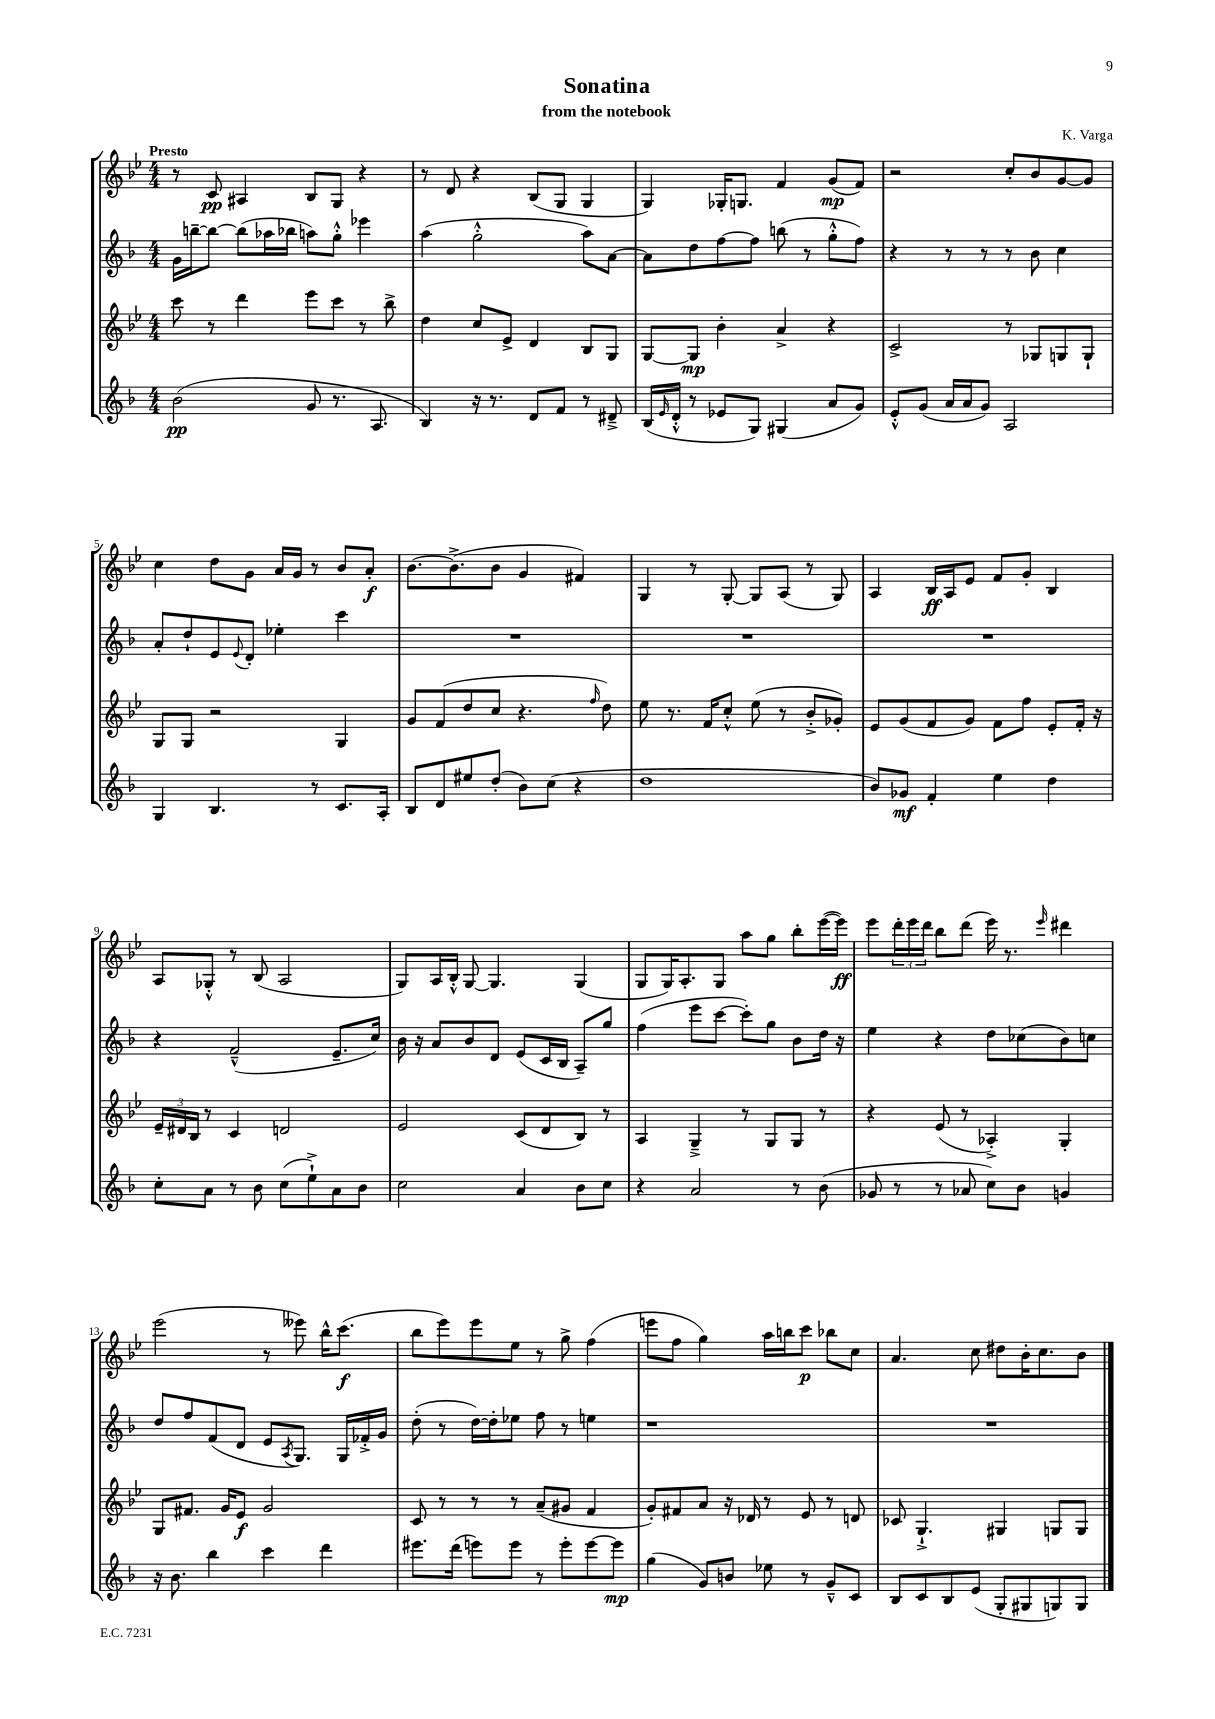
\header { title = "Sonatina" composer = "K. Varga" subtitle = "from the notebook" }
<<
\new StaffGroup <<
\new Staff = "s0" {
    \clef treble \key bes \major \numericTimeSignature \time 4/4 \tempo "Presto"
    r8 c'8\pp ais4 bes8 g8 r4 |
    r8 d'8 r4 bes8( g8 g4 |
    g4) ges16-. g8. f'4 g'8\mp( f'8) |
    r2 c''8-. bes'8 g'8~ g'8 |
    c''4 d''8 g'8 a'16 g'16 r8 bes'8 a'8-.\f |
    bes'8.~ bes'8.->( bes'8 g'4 fis'4) |
    g4 r8 g8~-. g8 a8( r8 g8) |
    a4 bes16\ff a16 ees'8 f'8 g'8-. bes4 |
    a8 ges8-.-^ r8 bes8( a2 |
    g8) a16 bes16-.-^ g8~ g4. g4( |
    g8 g16) a8.-. g8 a''8 g''8 bes''8-. ees'''16~( ees'''16\ff) |
    ees'''8 \tuplet 3/2 { d'''16-. ees'''16 d'''16 } bes''8 d'''8( ees'''16) r8. \grace { ees'''16 } dis'''4 |
    ees'''2( r8 eeses'''8) bes''16-^ c'''8.\f( |
    bes''8 ees'''8) ees'''8 ees''8 r8 g''8-> f''4( |
    e'''8 f''8 g''4) a''16 b''16 c'''8\p bes''8 c''8 |
    a'4. c''8 dis''8 bes'16-. c''8. bes'8 \bar "|." |
}
\new Staff = "s1" {
    \clef treble \key f \major \numericTimeSignature \time 4/4
    g'16 b''16~-- b''8~ b''8( aes''16 bes''16 a''8) g''8-.-^ ees'''4 |
    a''4( g''2-.-^ a''8) a'8~ |
    a'8 d''8 f''8~ f''8 b''8( r8 g''8-.-^ f''8) |
    r4 r8 r8 r8 bes'8 c''4 |
    a'8-. d''8-! e'8 \appoggiatura { e'8 } d'8-. ees''4-. c'''4 |
    R1 |
    R1 |
    R1 |
    r4 f'2---^( e'8.-- c''16) |
    bes'16 r16 a'8 bes'8 d'8 e'8( c'16 bes16 a8--) g''8 |
    f''4( e'''8 c'''8~ c'''8-.) g''8 bes'8 d''16 r16 |
    e''4 r4 d''8 ces''8( bes'8) c''8 |
    d''8 f''8 f'8( d'8 e'8 \acciaccatura { a8 } g8.) g16 fes'16-.-> g'16 |
    d''8-.( r8 d''16~) d''16-. ees''8 f''8 r8 e''4 |
    r1 |
    R1 \bar "|." |
}
\new Staff = "s2" {
    \clef treble \key bes \major \numericTimeSignature \time 4/4
    c'''8 r8 d'''4 ees'''8 c'''8 r8 bes''8-> |
    d''4 c''8 ees'8-> d'4 bes8 g8 |
    g8~ g8\mp bes'4-. a'4-> r4 |
    c'2-> r8 ges8 g8 g8-! |
    g8 g8 r2 g4 |
    g'8 f'8( d''8 c''8 r4. \grace { f''16 } d''8) |
    ees''8 r8. f'16 c''8-.-^ ees''8( r8 bes'8-.-> ges'8-.) |
    ees'8 g'8( f'8 g'8) f'8 f''8 ees'8-. f'16-. r16 |
    \tuplet 3/2 { ees'16-- dis'16 bes16 } r8 c'4 d'2 |
    ees'2 c'8( d'8 bes8) r8 |
    a4 g4---> r8 g8 g8 r8 |
    r4 ees'8( r8 aes4-.->) g4-. |
    g8 fis'8. g'16 ees'8\f g'2 |
    c'8 r8 r8 r8 a'8--( gis'8 f'4 |
    g'8-.) fis'8 a'8 r16 des'16 r8 ees'8 r8 d'8 |
    ces'8 g4.-!-> gis4 g8 g8 \bar "|." |
}
\new Staff = "s3" {
    \clef treble \key f \major \numericTimeSignature \time 4/4
    bes'2\pp( g'8 r8. a8. |
    bes4) r16 r8. d'8 f'8 r8 dis'8---> |
    bes16( \grace { e'16 } d'16-.-^ r8 ees'8 g8) gis4( a'8 g'8) |
    e'8-.-^ g'8( a'16 a'16 g'8) a2 |
    g4 bes4. r8 c'8. a16-. |
    bes8 d'8 eis''8 d''8-.( bes'8) c''8( r4 |
    d''1 |
    bes'8) ges'8\mf f'4-. e''4 d''4 |
    c''8-. a'8 r8 bes'8 c''8( e''8-!->) a'8 bes'8 |
    c''2 a'4 bes'8 c''8 |
    r4 a'2 r8 bes'8( |
    ges'8 r8 r8 aes'8 c''8) bes'8 g'4 |
    r16 bes'8. bes''4 c'''4 d'''4 |
    eis'''8. d'''16( e'''8) e'''8 r8 e'''8-. e'''8~ e'''8\mp |
    g''4( g'8) b'8 ees''8 r8 g'8---^ c'8 |
    bes8 c'8 bes8 e'8( g8-. gis8 g8) g8 \bar "|." |
}
>>
>>
